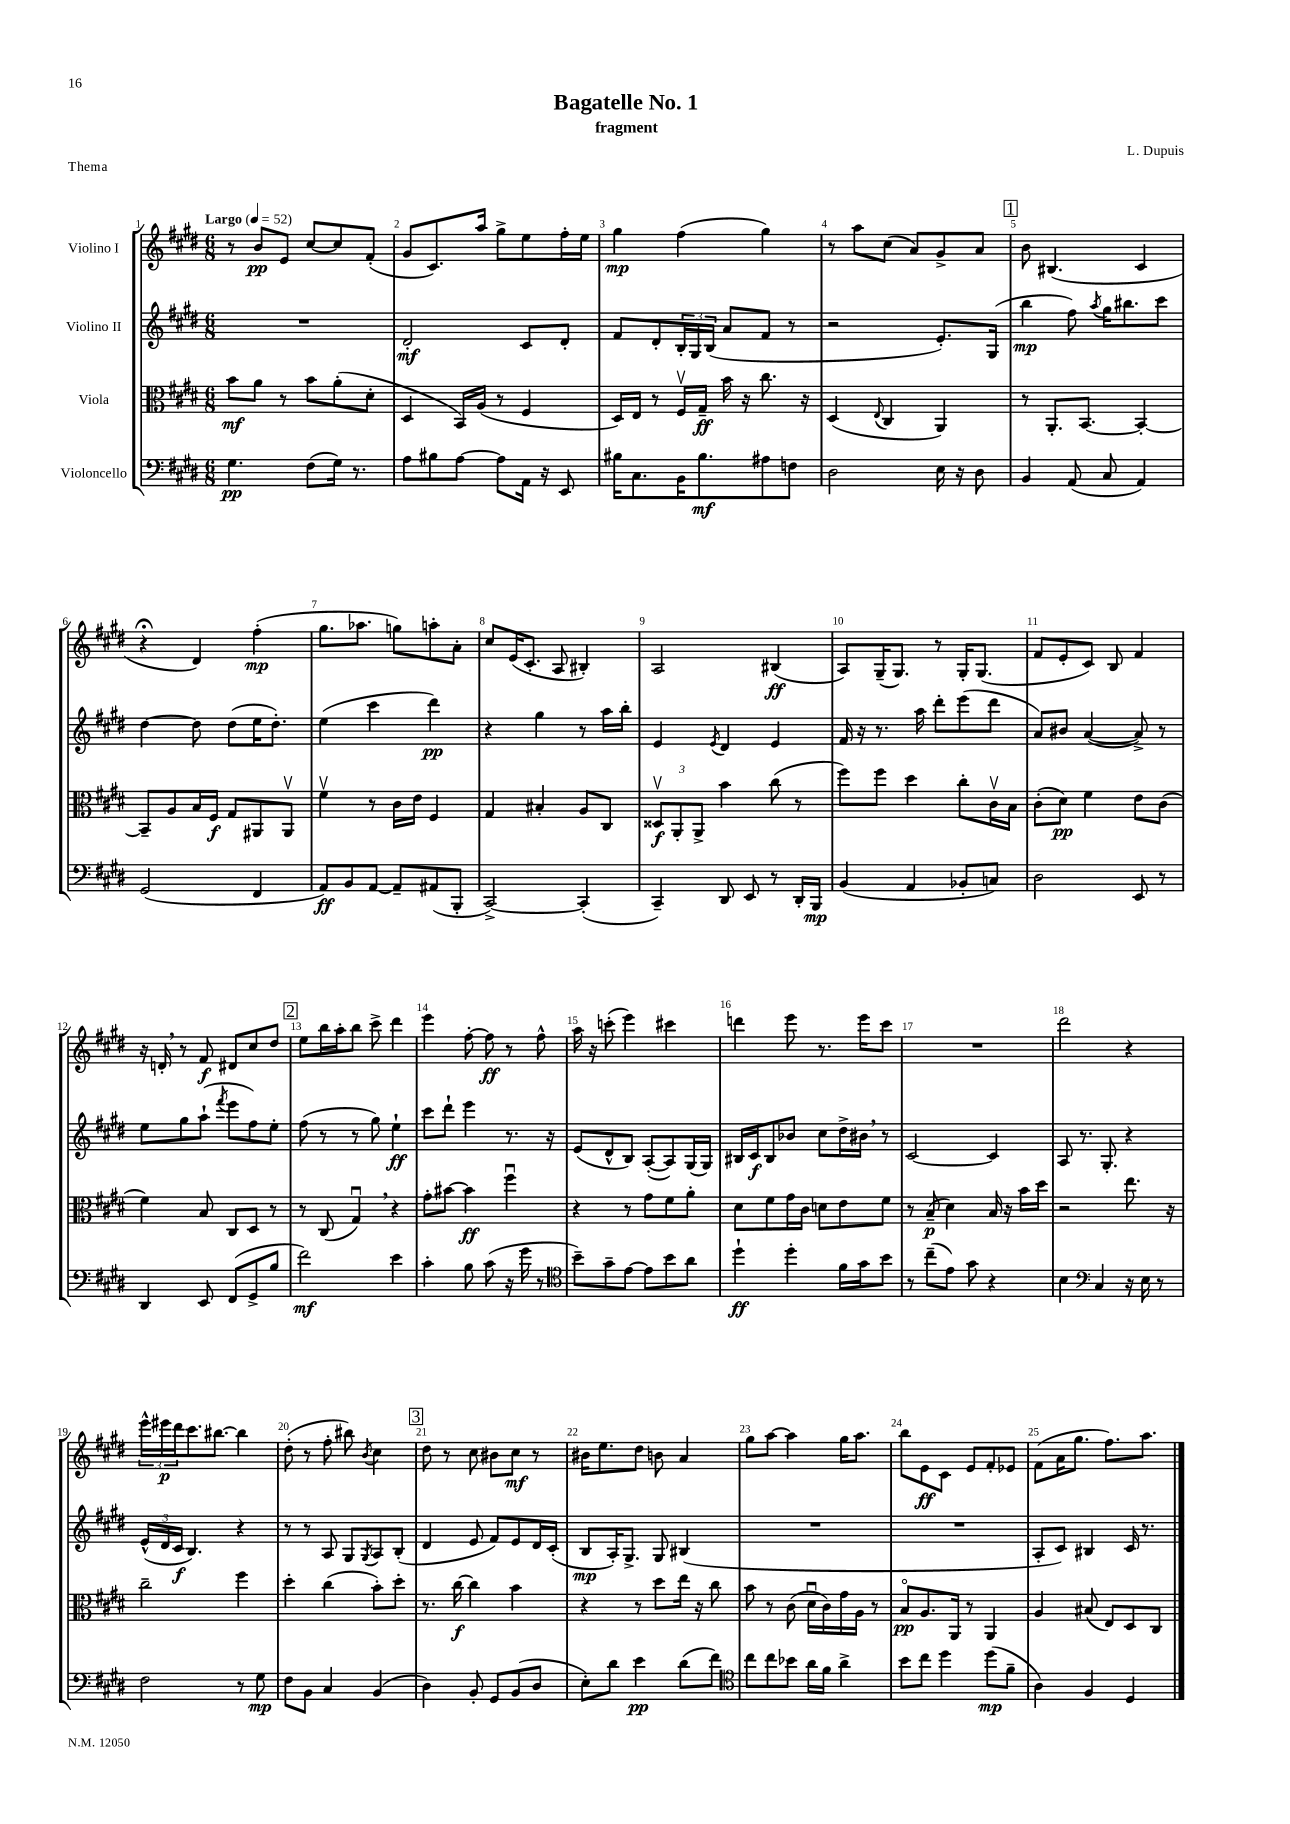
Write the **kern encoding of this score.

**kern	**kern	**kern	**kern
*staff4	*staff3	*staff2	*staff1
*clefF4	*clefC3	*clefG2	*clefG2
*k[f#c#g#d#]	*k[f#c#g#d#]	*k[f#c#g#d#]	*k[f#c#g#d#]
*M6/8	*M6/8	*M6/8	*M6/8
*MM52	*MM52	*MM52	*MM52
4.G#	8b	2.r	8r
.	8a	.	8b
.	8r	.	8e
(8F#	8b	.	[8cc#
16G#)	(8a'	.	8cc#]
8.r	.	.	.
.	8d#'	.	(8f#'
=	=	=	=
8A	4D#	2d#'	8g#
8B#	.	.	8.c#)
[8A	16BB)	.	.
.	(16A	.	16aa
8A]	8r	.	8gg#^
16AA	4F#	8c#	8ee
16r	.	.	.
8EE	.	8d#'	16ff#'
.	.	.	16ee
=	=	=	=
16B#	16D#)	8f#	4gg#
8.C#	16E	.	.
.	8r	8d#'	.
16BB	16F#v	24B'	(4ff#
.	.	24G#	.
8.B#	16G#~	.	.
.	.	(24B	.
.	16b	8a	.
.	16r	.	.
8A#	8.cc#	8f#	4gg#)
8F	.	8r	.
.	16r	.	.
=	=	=	=
2D#	(4D#	2r	8r
.	.	.	8aa
.	8qqE	.	.
.	4C#	.	(8cc#
.	.	.	8a)
16E	4AA)	8.e')	8g#^
16r	.	.	.
8D#	.	.	8a
.	.	(16G#	.
=	=	=	=
4BB	8r	4bb	8b
.	8.AA'	.	(4.B#
(8AA	.	8ff#)	.
.	[8.BB	.	.
.	.	8qaa	.
8C#	.	16gg#	.
.	.	8.bb#	.
4AA)	4BB'_	.	4c#
.	.	8ccc#	.
=	=	=	=
(2GG#	8BB~]	[4dd#	4r;
.	8A	.	.
.	16B	8dd#]	4d#)
.	16F#	.	.
.	8G#	(8dd#	.
4FF#	8AA#	16ee	(4ff#'
.	.	8.dd#')	.
.	8AA#v	.	.
=	=	=	=
8AA)	4f#v	(4ee	8.gg#
8BB	.	.	.
.	.	.	8.aa-
[8AA	8r	4ccc#	.
8AA~]	16c#	.	8gg)
.	16e	.	.
(8AA#	4F#	4ddd#)	8aa'
8BBB'	.	.	8a'
=	=	=	=
[2CC#^)	4G#	4r	8cc#
.	.	.	(16e
.	.	.	8.c#'
.	4B#'	4gg#	.
.	.	.	8A
(4CC#']	8A	8r	4B#')
.	8C#	16aa	.
.	.	16bb'	.
=	=	=	=
4CC#~)	12D##v	4e	2A
.	12AA'	.	.
.	12AA^	.	.
.	.	8qe	.
8DD#	4b	4d#	.
8EE	.	.	.
8r	(8cc#	4e	(4B#
16DD#'	8r	.	.
16BBB	.	.	.
=	=	=	=
(4BB	8ff#)	16f#	8A)
.	.	16r	.
.	8ff#	8.r	(16G#~
.	.	.	8.G#)
4AA	4dd#	.	.
.	.	16aa	.
.	.	8ddd#'	8r
8BB-'	8cc#'	(8eee	16G#'
.	.	.	(8.G#
8C)	16c#v	8ddd#	.
.	16B	.	.
=	=	=	=
2D#	(8c#'	8a)	8f#
.	8d#)	8b#	8e'
.	4f#	([4a	8c#)
.	.	.	8B
8EE	8e	8a^])	4f#
8r	(8c#	8r	.
=	=	=	=
4DD#	4f#)	8ee	16r
.	.	.	16d'
.	.	8gg#	8r
8EE	8B	(8aa`	8f#
.	.	8qfff#	.
(8FF#	8C#	8eee	8d#
8GG#^	8D#	8ff#)	8cc#
8B	8r	8ee'	8dd#
=	=	=	=
2f#)	8r	(8ff#	8ee
.	(8C#	8r	16bb
.	.	.	16aa'
.	4G#u)	8r	8bb
.	.	8gg#)	8ccc#^
4e	4r	4ee`	4ddd#
=	=	=	=
4c#'	8g#'	8ccc#	4eee
.	[8b#	8ddd#`	.
8B	4b#]	4eee	[8ff#'
(8c#	.	.	8ff#]
16r	4ff#u	8.r	8r
16g#	.	.	.
8r	.	.	8ff#^^
.	.	16r	.
=	=	=	=
*clefC4	*	*	*
8b~)	4r	(8e	16aa
.	.	.	16r
8g#~	.	8d#^^	(8ccc'
[8e	8r	8B)	4eee)
8e]	8g#	([8A'	.
8b	8f#	8A])	4ccc#
8a	8a'	(16G#	.
.	.	16G#)	.
=	=	=	=
4dd#`	8d#	16B#	4ddd
.	.	16c#	.
.	8f#	8B#	.
4dd#'	16g#	8b-	8eee
.	16c#	.	.
.	8d	8cc#	8.r
16f#	8e	16dd#^	.
16g#	.	16b#	16eee
8b	8f#	8r	8ccc#
=	=	=	=
8r	8r	[2c#	2.r
(8cc#~	(8B~	.	.
8e)	4d#)	.	.
8g#	.	.	.
4r	16B	4c#]	.
.	16r	.	.
.	16b	.	.
.	16dd#	.	.
=	=	=	=
4B	2r	8A	2ddd#
.	.	8.r	.
*clefF4	*	*	*
4C#	.	.	.
.	.	8.G#'	.
16r	8.ee	4r	4r
16E	.	.	.
8r	.	.	.
.	16r	.	.
=	=	=	=
2F#	2cc#~	(24e^^	24eee^^
.	.	24d#	24eee#
.	.	24c#	24ddd#
.	.	4.B)	8.ccc#
.	.	.	[8.bb#
8r	4ff#	4r	4bb#]
8G#	.	.	.
=	=	=	=
8F#	4dd#'	8r	(8dd#'
8BB	.	8r	8r
4C#	(4cc#	8A	8ff#'
.	.	8G#	8bb#)
.	.	8qG#	8qb
(4BB	8b')	8A	4cc#
.	8dd#'	(8B'	.
=	=	=	=
4D#)	8.r	4d#	8dd#
.	.	.	8r
.	[16cc#	.	.
8BB'	4cc#]	8e	8cc#
8GG#	.	8f#)	8b#
(8BB	4b	8e	8cc#
8D#	.	16d#	8r
.	.	(16c#'	.
=	=	=	=
8E')	4r	8B	16b#
.	.	.	8.ee
8d#	.	16A')	.
.	.	8.G#^	.
4e	8r	.	8dd#
.	8dd#	8G#	8b
(8d#	16ee	(4B#	4a
.	16r	.	.
8f#)	8cc#	.	.
=	=	=	=
*clefC4	*	*	*
8cc#	8b	2.r	8gg#
8cc#	8r	.	[8aa
8b-	(8c#	.	4aa]
16a	16d#u	.	.
16f#	16c#)	.	.
4a^	16g#	.	16gg#
.	16A	.	8.aa
.	8r	.	.
=	=	=	=
8b	8Bo	2.r	8bb
8cc#	8.A	.	8e
4dd#	.	.	8c#
.	16AA	.	.
.	8r	.	8e
(8dd#	4AA	.	8f#'
8f#~	.	.	8e-
=	=	=	=
4A)	4A	8A'	(8f#
.	.	8c#)	16a
.	.	.	8.gg#
4F#	(8B#	4B#	.
.	8E)	.	8.ff#)
4D#	8D#	16c#	.
.	.	8.r	8.aa
.	8C#	.	.
==	==	==	==
*-	*-	*-	*-
